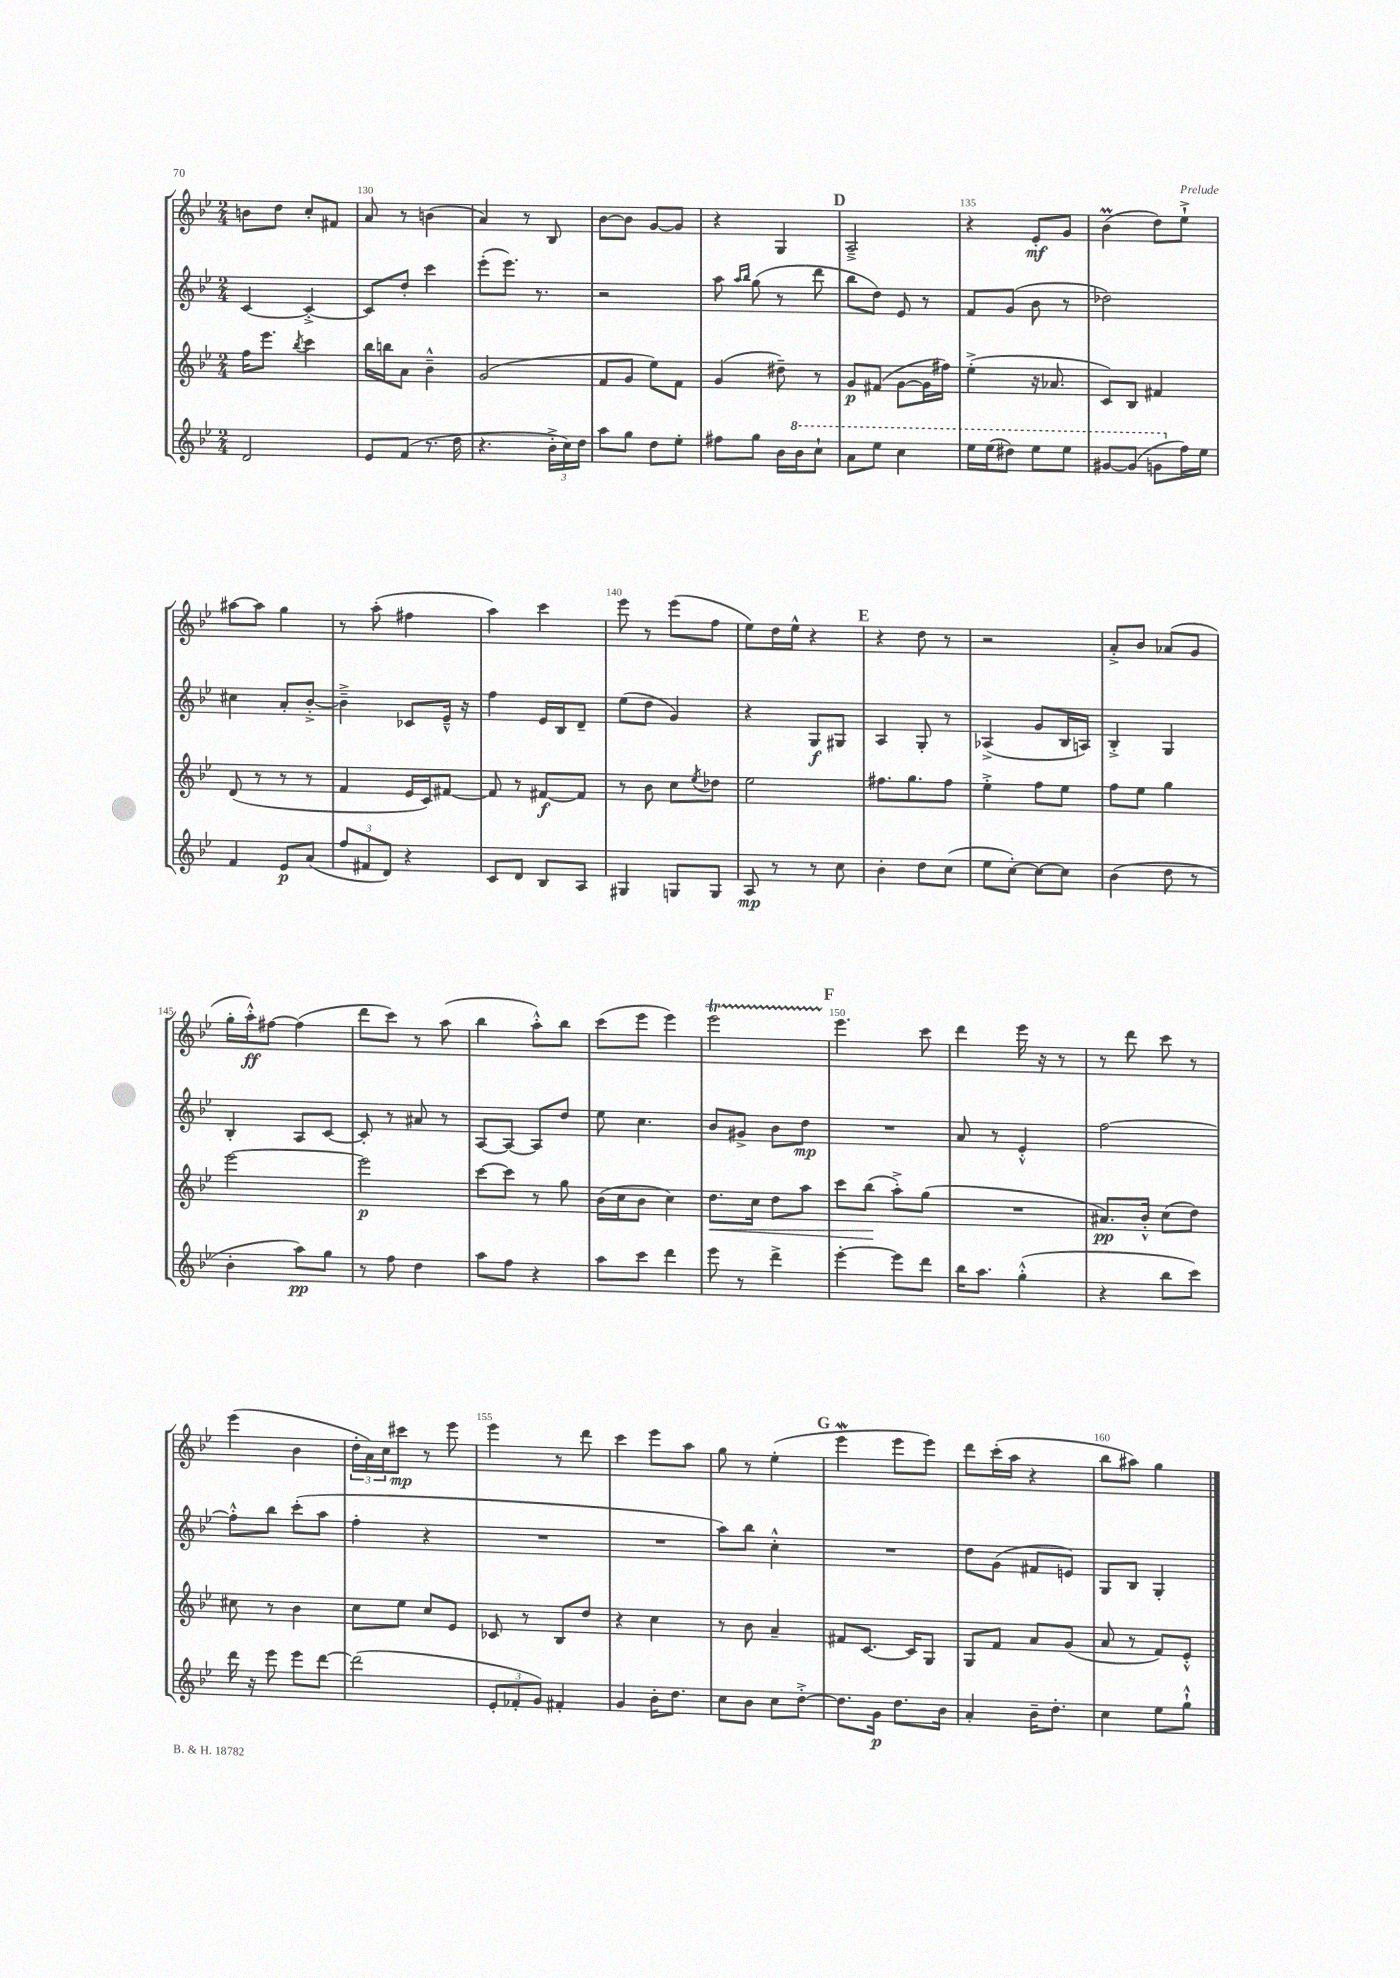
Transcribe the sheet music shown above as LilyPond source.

<<
\new StaffGroup <<
\new Staff = "s0" {
    \clef treble \key bes \major \numericTimeSignature \time 2/4
    b'8 d''8 c''8-. fis'8 |
    a'8 r8 b'4( |
    a'4) r8 bes8 |
    bes'8~ bes'8 g'8~ g'8 |
    r4 g4 |
    \mark \markup { \bold "D" } a2---> |
    r4 ees'8-.\mf g'8 |
    bes'4\prall( d''8) ees''8-!-> |
    ais''8~ ais''8 g''4 |
    r8 a''8-.( fis''4 |
    a''4) c'''4 |
    ees'''8 r8 ees'''8( f''8 |
    ees''8) d''16 ees''16-^ r4 |
    \mark \markup { \bold "E" } r4 d''8 r8 |
    r2 |
    a'8-.-> bes'8 aes'8( g'8 |
    g''16-. a''16-.-^\ff) fis''8~ fis''4( |
    d'''8 c'''8) r8 a''8( |
    bes''4 a''8-.-^) bes''8 |
    c'''8( ees'''8 ees'''4) |
    ees'''2\startTrillSpan |
    \mark \markup { \bold "F" } ees'''4.\stopTrillSpan c'''8 |
    d'''4 ees'''16 r16 r8 |
    r8 d'''8 c'''8 r8 |
    ees'''4( bes'4 |
    \tuplet 3/2 { d''16-. a'16) c''16 } cis'''8\mp r8 ees'''8 |
    ees'''4 r8 d'''8 |
    c'''4 ees'''8 a''8 |
    g''8 r8 ees''4-.( |
    \mark \markup { \bold "G" } ees'''4\mordent ees'''8 ees'''8) |
    d'''8 c'''16-.( a''16 r4 |
    bes''8 ais''8) g''4 \bar "|." |
}
\new Staff = "s1" {
    \clef treble \key bes \major \numericTimeSignature \time 2/4
    c'4~ c'4~-.-> |
    c'8 d''8-. c'''4 |
    ees'''8-.( ees'''8.) r8. |
    r2 |
    a''8 \grace { a''16 bes''16 } g''8( r8 d'''8 |
    \mark \markup { \bold "D" } bes''8 d''8) ees'8 r8 |
    f'8 g'8( bes'8 r8 |
    des''2) |
    cis''4 a'8-. bes'8~-.-> |
    bes'4---> ces'8 ees'16---^ r16 |
    f''4 ees'16 bes16 d'8-- |
    ees''8( d''8 g'4) |
    r4 g8\f gis8 |
    \mark \markup { \bold "E" } a4 g8-. r8 |
    aes4->( g'8 bes16 a16) |
    bes4-.-> g4 |
    bes4-. a8 c'8~ |
    c'8-. r8 ais'8 r8 |
    a8~ a8~ a8 d''8 |
    ees''8 c''4. |
    bes'8 gis'8-> bes'8 d''8\mp |
    \mark \markup { \bold "F" } R2 |
    a'8 r8 ees'4-.-^ |
    f''2~ |
    f''8-.-^ bes''8 c'''8-.( a''8 |
    f''4-. r4 |
    R2 |
    R2 |
    a''8) bes''8 c''4-.-^ |
    \mark \markup { \bold "G" } R2 |
    d''8 g'8( fis'8 e'8) |
    g8 bes8 g4-. \bar "|." |
}
\new Staff = "s2" {
    \clef treble \key bes \major \numericTimeSignature \time 2/4
    f''16 ees'''8. \acciaccatura { bes''8 } c'''4 |
    bes''16 b''16 a'8 bes'4---^ |
    g'2( |
    f'8 g'8 ees''8) f'8 |
    g'4( dis''8--) r8 |
    \mark \markup { \bold "D" } g'8\p fis'8( g'8~ g'16 fis''16) |
    ees''4-.->( r16 aes'8. |
    c'8) bes8 fis'4 |
    d'8( r8 r8 r8 |
    f'4 ees'16 c'16) fis'8~ |
    fis'8 r8 fis'8~\f fis'8 |
    r8 bes'8 c''8 \acciaccatura { ees''8 } des''8 |
    ees''2 |
    \mark \markup { \bold "E" } fis''8. g''8. fis''8 |
    ees''4-.-> f''8 ees''8 |
    f''8 ees''8 g''4 |
    ees'''2~ |
    ees'''2\p |
    c'''8~ c'''8 r8 g''8 |
    bes'16( c''16 bes'8 c''4) |
    d''8.\< c''16 d''8 a''8 |
    \mark \markup { \bold "F" } c'''8 bes''8\!( a''8-.->) g''8( |
    R2 |
    ais'8.\pp) bes'16-.-^ c''8( d''8) |
    cis''8 r8 bes'4 |
    c''8 ees''8 c''8 ees'8 |
    ces'8 r8 bes8 d''8 |
    r4 c''4 |
    r8 bes'8 a'4-- |
    \mark \markup { \bold "G" } fis'8 c'8.~ c'16 g8 |
    g8 f'8 a'8 g'8( |
    a'8 r8 f'8) ees'8-.-^ \bar "|." |
}
\new Staff = "s3" {
    \clef treble \key bes \major \numericTimeSignature \time 2/4
    d'2 |
    ees'8 f'8( r8. d''16 |
    r4. \tuplet 3/2 { bes'16-.-> c''16) d''16 } |
    a''8 g''8 d''8 ees''8-. |
    fis''8 g''8 bes'16 \ottava #1 bes''16 c'''8-! |
    \mark \markup { \bold "D" } a''8 ees'''8 c'''4 |
    ees'''16 ees'''16( dis'''8) ees'''8 ees'''8 |
    gis''8~ gis''8( g''8 \ottava #0 f''16) ees''16 |
    f'4 ees'8\p a'8( |
    \tuplet 3/2 { f''8 fis'8 d'8) } r4 |
    c'8 d'8 bes8 a8 |
    gis4 g8 g8 |
    a8\mp r8 r8 c''8 |
    \mark \markup { \bold "E" } bes'4-. d''8 c''8( |
    ees''8 c''8~-.) c''8~ c''8 |
    bes'4( d''8 r8 |
    bes'4-. a''8\pp) g''8 |
    r8 f''8 d''4 |
    a''8 f''8 r4 |
    a''8 c'''8 d'''4 |
    ees'''8 r8 d'''4-> |
    \mark \markup { \bold "F" } ees'''4~-. ees'''8 d'''8 |
    bes''16 a''8. g''4-.-^( |
    r4 bes''8 c'''8) |
    d'''16 r16 ees'''8 ees'''8 d'''8~ |
    d'''2( |
    \tuplet 3/2 { ees'8-. fes'8-. g'8) } fis'4-. |
    g'4 bes'16-. d''8. |
    c''8 bes'8 c''8 d''8~-.-> |
    \mark \markup { \bold "G" } d''8. g'16\p d''8. bes'16 |
    a'4-. bes'16-- d''8.-. |
    c''4 ees''8 g''8-!-^ \bar "|." |
}
>>
>>
\layout { \context { \Score currentBarNumber = #129 \override BarNumber.break-visibility = ##(#f #t #t) barNumberVisibility = #(every-nth-bar-number-visible 5) } }
